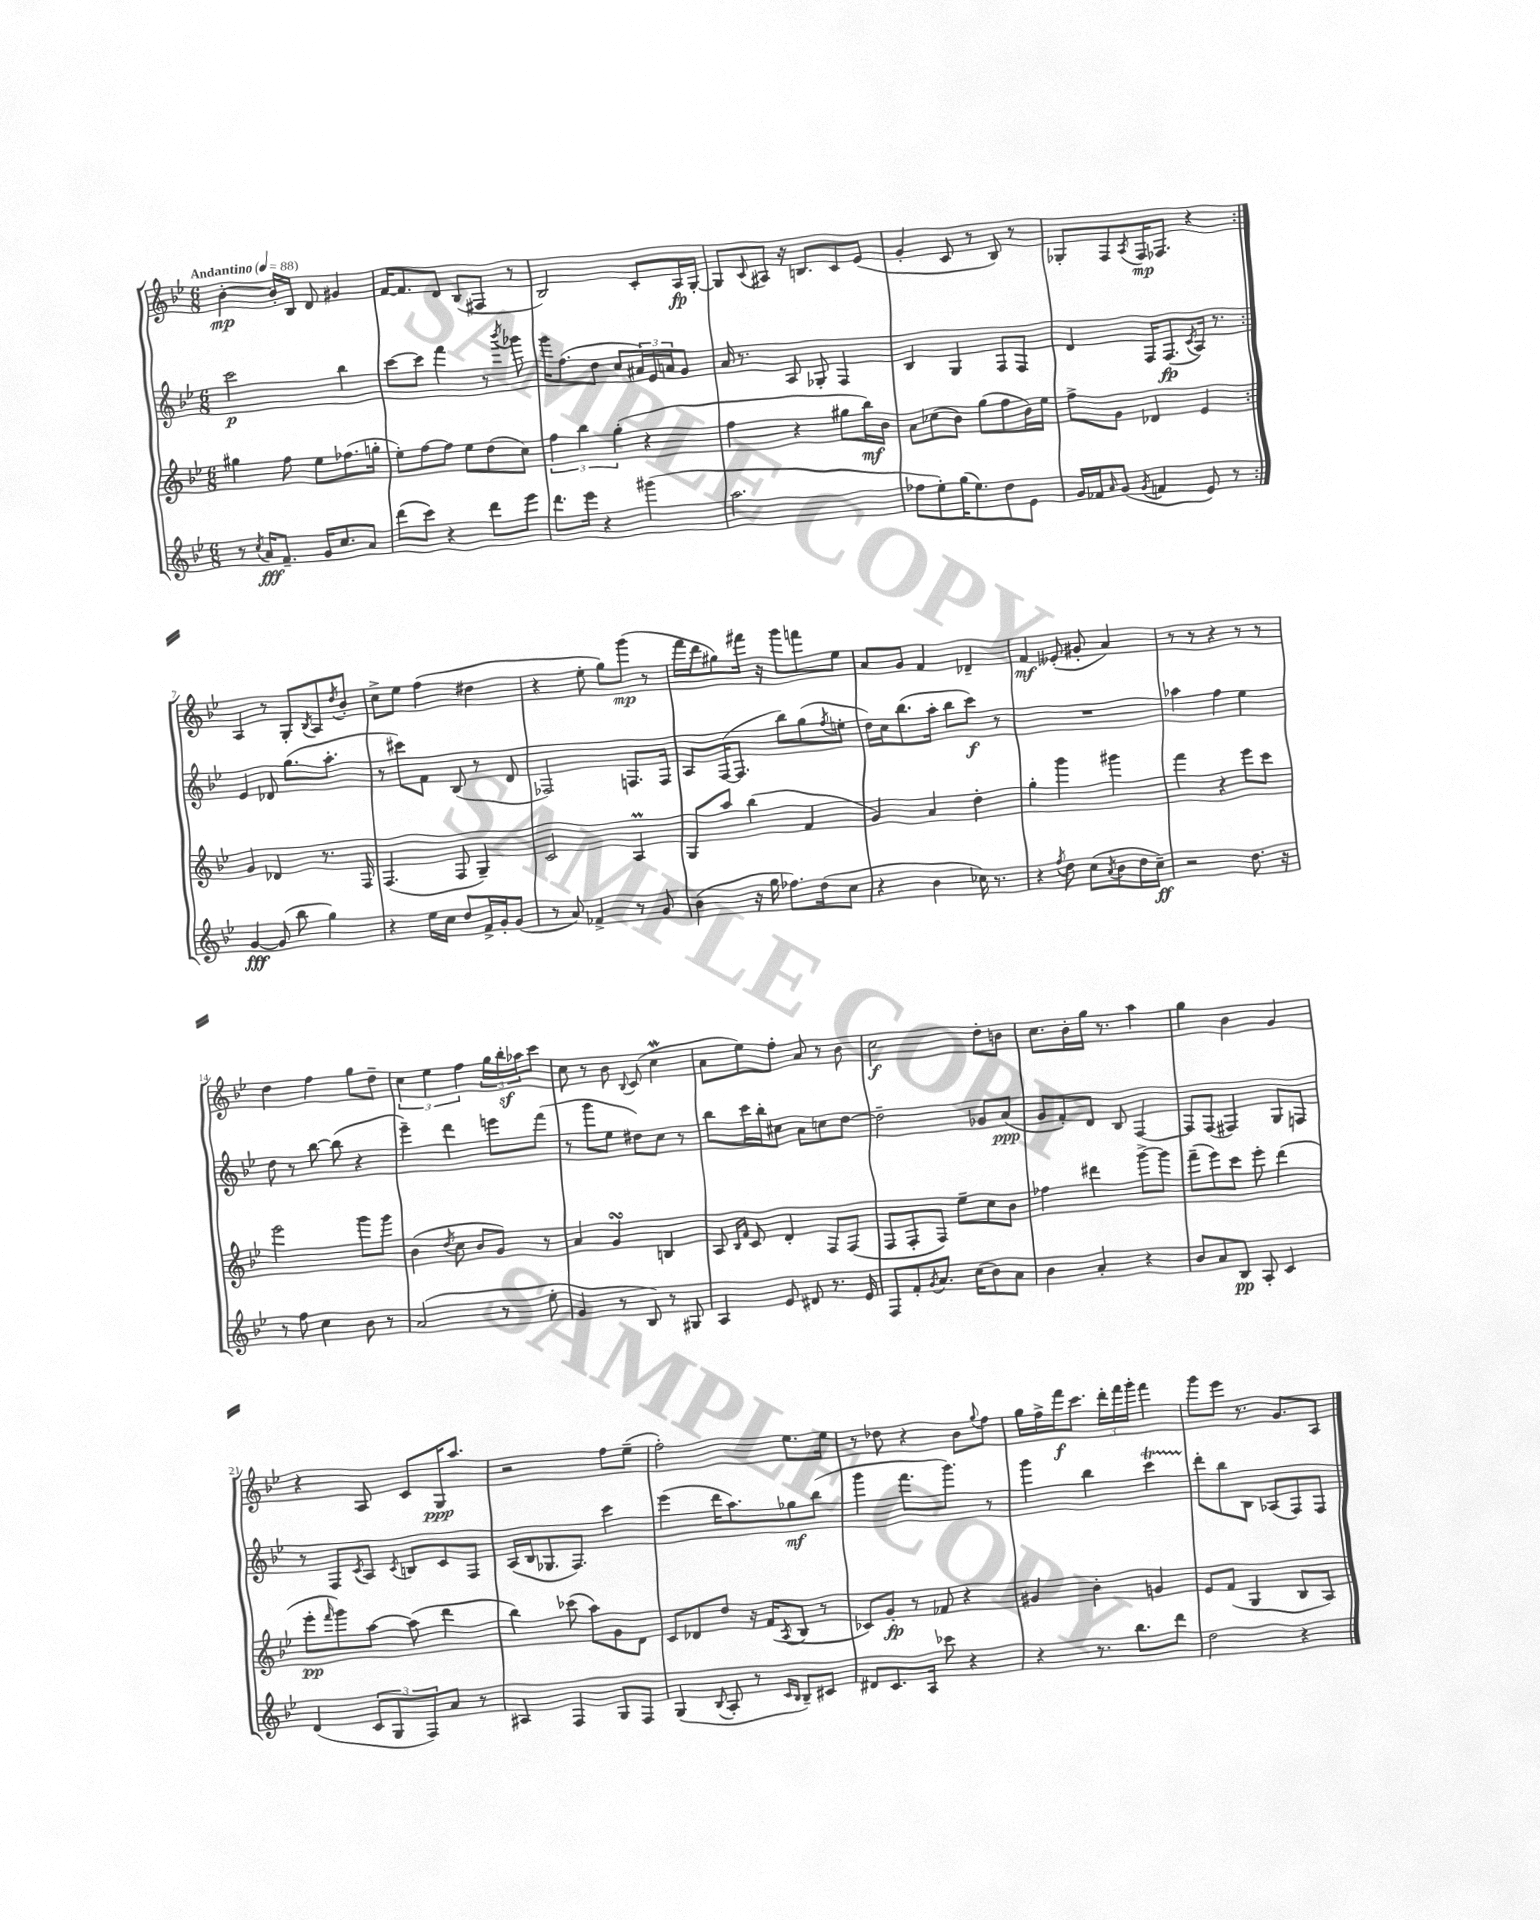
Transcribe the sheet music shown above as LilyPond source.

<<
\new StaffGroup <<
\new Staff = "s0" {
    \clef treble \key bes \major \numericTimeSignature \time 6/8 \tempo "Andantino" 4 = 88
    \repeat volta 2 { bes'4~-.\mp bes'16-. bes16 d'8 gis'4 |
    f'16~ f'8. d'8 bes8( fis8 r8 |
    bes2) c'8-. a16\fp g16~-. |
    g8 \appoggiatura { c'8 } ais8 r16 b8. c'8 ees'8( |
    g'4-. c'8 r8 bes8) r8 |
    ges8-. f8 \acciaccatura { a8 } f16\mp fes8. r4 | }
    a4 r8 g8-. \acciaccatura { bes8 } a8 \acciaccatura { d''8 } bes'8-. |
    c''8-> ees''8 f''4( dis''4 |
    r4 ees''8-. g''8) g'''8\mp( r8 |
    f'''16 d'''16 gis''8) fis'''16 r16 g'''8 f'''8 ees''8 |
    a'8 g'8 f'4 des'4-- |
    f'4\mf eeses'8-.( gis'8-. a'4) |
    r8 r8 r4 r8 r8 |
    d''4 f''4 g''8 d''8-- |
    \tuplet 3/2 { c''4 ees''4 f''4 } \tuplet 3/2 { g''16 bes''16-.\sf aes''16 } c'''8 |
    c''8 r8 bes'8 \appoggiatura { bes8 } c'8( c''4\mordent |
    a'8 ees''8) f''8-. a'8 r8 bes'8 |
    c''2\f d''8-. b'8 |
    c''8. bes'16-. g''16 r8. a''4 |
    g''4 bes'4 g'4 |
    r4 a8 c'8 g16\ppp a''8. |
    r2 f''8 ees''8--( |
    f''2-.) ees''8. ees''16 |
    r8 des''8 r4 bes'8 \appoggiatura { g''8 } f''8 |
    g''16 f''16-> f'''16\f c'''8. \tuplet 3/2 { d'''16-. f'''16 g'''16-. } f'''4 |
    g'''8 ees'''8 r8. g'8. a8 \bar "|." |
}
\new Staff = "s1" {
    \clef treble \key bes \major \numericTimeSignature \time 6/8
    \repeat volta 2 { c'''2\p bes''4 |
    c'''8~ c'''8 f'''4 r8 \acciaccatura { bes'''8 } ges'''8 |
    g'''16 f''8.( d''8 c''8 \tuplet 3/2 { ais'16) ees'16 a'16 } g'8 |
    a'16 r8. a8 ges8-. f4 |
    bes4 g4 f8 f8 |
    d'4 f16 f8.\fp( \acciaccatura { c'8 } a16) r8. | }
    ees'4 des'8 g''8.( a''8.-. |
    r8 cis'''8) f'8 bes8( r8 d'8 |
    fes2) f8. f16 |
    a8 f16~( f8. bes''8) g''8( \acciaccatura { f''8 } e''8-. |
    d''16) c''16 bes''8.( a''16-. bes''8 c'''8\f) r8 |
    R2. |
    aes''4 f''4 ees''4 |
    d''8 r8 bes''8~ bes''8( r4 |
    ees'''4--) d'''4 e'''8 f'''8( |
    r8 g'''8 ees''8 dis''8) c''8 r8 |
    bes''8 c'''16 bes''16-. cis''8 a'8 c''8 d''8~ |
    d''2-- ges'8 a'8\ppp( |
    g'8 f'8-.) d'8 bes8 f4~ |
    f8 f8( fis4) g8 f8 |
    r8 f8 \acciaccatura { c'8 } a8 \acciaccatura { c'8 } b8 c'8 f8 |
    a16( bes16 ges8. f8.) c'''4 |
    ees'''4( d'''16 a''8.) ges''8\mf bes''8( |
    g'''4 f'''8. g'''8.) r8 |
    g'''4 bes''4 c'''4\startTrillSpan |
    d'''8-.\stopTrillSpan bes''8 bes8 aes8( f8) f8 \bar "|." |
}
\new Staff = "s2" {
    \clef treble \key bes \major \numericTimeSignature \time 6/8
    \repeat volta 2 { gis''4 f''8 ees''8 fes''8.( g''16-. |
    ees''8-.) f''8~ f''8 ees''8 d''8( c''8) |
    \tuplet 3/2 { f''4 bes''4 g''4-.( } r4 |
    f''4 r4 gis''8 bes''16\mf) bes'16 |
    a'8 ces''8( bes'8) g''8( f''8 bes'16) ees''16 |
    f''8-> g'8 des'4 ees'4 | }
    g'4 des'4 r8. f16 |
    f4.( f8 g4--) |
    c'2 a4\prall |
    g8 a''8 bes''4( f'4 |
    g'4) a'4 d''4-. |
    g''4-. g'''4 gis'''4 |
    f'''4 r4 ees'''8 c'''8 |
    ees'''2 g'''8 g'''8 |
    bes'4( \acciaccatura { d''8 } c''8 bes'8 g'8) r8 |
    a'4 g'4\turn b4 |
    a8 \grace { bes16 f'16 } c'8 d'4-. f8 f8( |
    f8 f8-. f8) ees''8-- c''8 bes'8 |
    fes''4 dis'''4 g'''8~-> g'''8 |
    f'''8--( ees'''8) c'''8 ees'''8-. d'''4( |
    ees'''8-.\pp \grace { f'''16 } g'''8) a''8~ a''8( d'''4 |
    bes''4) ces'''8( a''8) g'8 d'8 |
    c'8 des'8 d''8 r16 f'16( \acciaccatura { a8 } bes8 r8 |
    ces'8) g'8-.\fp r8 fes'8 r4 |
    gis'4 bes'4-. g'4 |
    ees'8 f'8( g4 bes8 a8) \bar "|." |
}
\new Staff = "s3" {
    \clef treble \key bes \major \numericTimeSignature \time 6/8
    \repeat volta 2 { r8 \acciaccatura { c''8 } a'16\fff f'8.-- g'16 c''8. a'8 |
    d'''8( c'''8) r4 d'''8 ees'''8 |
    d'''8. ees'''16 r4 gis'''4( |
    a''2. |
    fes''8 ees''8-.) g''16( ees''8.) d''8 ees'8 |
    g'16 fes'16 \grace { a'16 } g'8( \acciaccatura { g'8 } f'4 ees'8) r8 | }
    g'4~\fff g'8( bes''8 g''4) |
    r4 ees''16 c''16 d''8 f'16-> g'16-. g'8( |
    r8 a'8) fes'4-> r8 g'8 |
    bes'4( r16 g''16 fes''8.) d''16( c''8 |
    r4 bes'4 ces''16) r8. |
    r4 \acciaccatura { f''8 } d''8 c''8( \acciaccatura { a'8 } bes'8 d''16 c''16--\ff) |
    r2 d''8. r16 |
    r8 f''8 c''4 bes'8 r8 |
    a'2( r8 ees''8-. |
    g'4 r8 bes8) r8 gis8 |
    a4 ees'8 dis'8 r8. ees'16 |
    f8 f'8-. \acciaccatura { g'8 } a'8. c''16( bes'8) a'8 |
    bes'4 a'4-. r4 |
    bes'8 a'8 bes8\pp a8-. c'4 |
    d'4( \tuplet 3/2 { c'8 g8 f8) } a'8 r8 |
    ais4 f4 g8 f8 |
    g4( \appoggiatura { bes8 } a8-. r8 \grace { c'16 bes16 } bes8--) cis'8 |
    dis'8 c'8. a16 ces'''8 r4 |
    r4 r8. bes''8. d'''8 |
    d''2 r4 \bar "|." |
}
>>
>>
